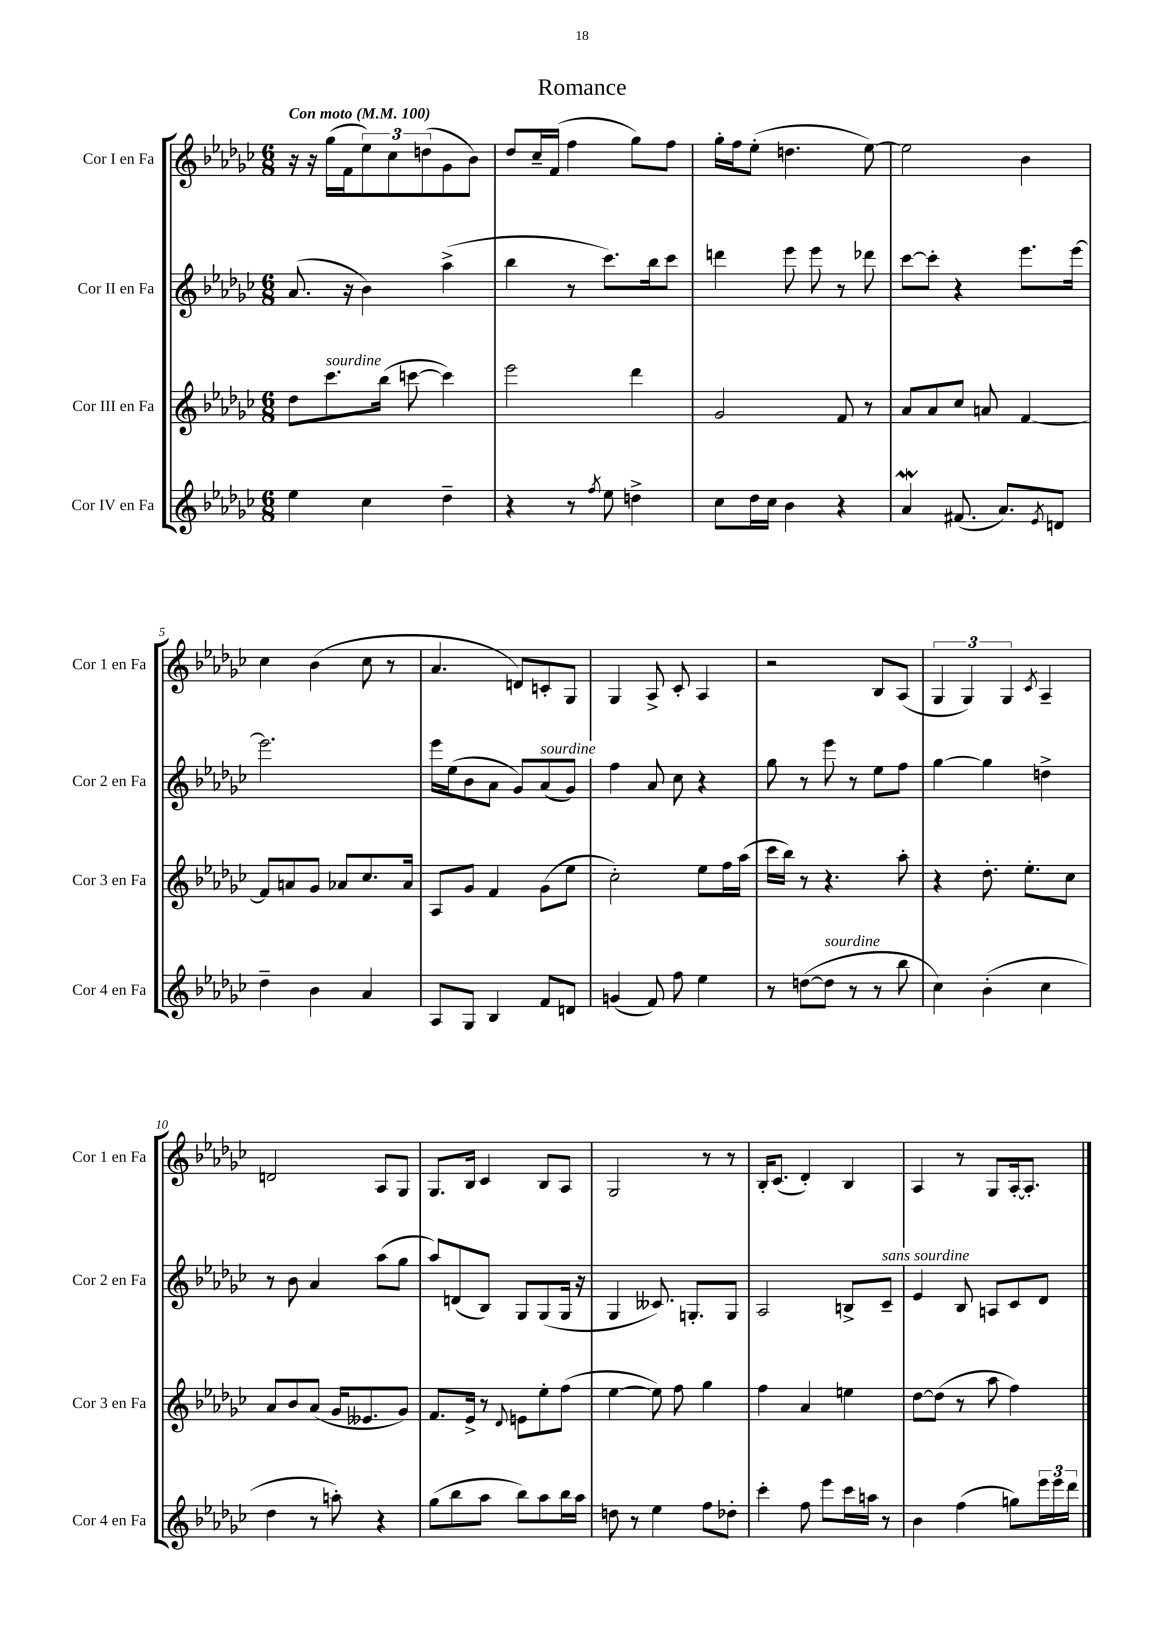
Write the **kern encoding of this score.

**kern	**kern	**kern	**kern
*part4	*part3	*part2	*part1
*staff4	*staff3	*staff2	*staff1
*I"Cor IV en Fa	*I"Cor III en Fa	*I"Cor II en Fa	*I"Cor I en Fa
*I'Cor 4 en Fa	*I'Cor 3 en Fa	*I'Cor 2 en Fa	*I'Cor 1 en Fa
*clefG2	*clefG2	*clefG2	*clefG2
*k[b-e-a-d-g-c-]	*k[b-e-a-d-g-c-]	*k[b-e-a-d-g-c-]	*k[b-e-a-d-g-c-]
*M6/8	*M6/8	*M6/8	*M6/8
*MM100	*MM100	*MM100	*MM100
=1	=1	=1	=1
!	!	!	!LO:TX:a:B:t=Con moto
4ee-\	8dd-\L	(8.a-/	16r
.	.	.	16r
!	!LO:TX:a:i:t=sourdine	!	!
.	8.ccc-\	.	(16gg-\LL
.	.	16r	16f\J
4cc-\	.	4b-\)	12ee-\)
.	(16bb-\Jk	.	.
.	.	.	12cc-\
.	[8cccn\	.	.
.	.	.	(12ddn\
4dd-~\	4ccc\])	(4aa-^\	8g-\
.	.	.	8b-\J)
=2	=2	=2	=2
4r	2eee-\	4bb-\	8dd-/L
.	.	.	16cc-~/L
.	.	.	(16f/JJ
8r	.	8r	4ff\
8qff/	.	.	.
8ee-\	.	8.ccc-\L)	.
4ddn^\	4ddd-\	.	8gg-\L)
.	.	16bb-\k	.
.	.	8ccc-\J	8ff\J
=3	=3	=3	=3
8cc-\L	2g-/	4dddn\	16gg-'\LL
.	.	.	16ff\J
16dd-\L	.	.	(8ee-'\J
16cc-\JJ	.	.	.
4b-\	.	8eee-\	4.ddn\
.	.	8eee-\	.
4r	8f/	8r	.
.	8r	8ddd-X\	[8ee-\)
=4	=4	=4	=4
4a-W/	8a-/L	[8ccc-\L	2ee-\]
.	8a-/	8ccc-'\J]	.
(8.f#X/	8cc-/J	4r	.
.	8an/	.	.
8.a-/L)	.	.	.
.	[4f/	8.eee-\L	4b-\
8qe-/	.	.	.
8dn/J	.	.	.
.	.	[16eee-\Jk	.
!!LO:LB:g=z
=5	=5	=5	=5
4dd-~\	8f/L]	2.eee-\]	4cc-\
.	8an/	.	.
4b-\	8g-/J	.	(4b-\
.	8a-X/L	.	.
4a-/	8.cc-/	.	8cc-\
.	.	.	8r
.	16a-/Jk	.	.
=6	=6	=6	=6
8A-/L	8A-/L	16eee-\LL	4.a-/
.	.	(16ee-\J	.
8G-/J	8g-/J	8b-\	.
4B-/	4f/	8a-\J	.
.	.	8g-/L)	8dn/L)
!	!	!LO:TX:a:i:t=sourdine	!
8f/L	(8g-\L	(8a-/	8cn'/
8dn/J	8ee-\J	8g-/J)	8G-/J
=7	=7	=7	=7
(4gn/	2cc-'\)	4ff\	4G-/
8f/)	.	8a-/	8A-^/
8ff\	.	8cc-\	8c-'/
4ee-\	8ee-\L	4r	4A-/
.	16ff\L	.	.
.	(16aa-\JJ	.	.
=8	=8	=8	=8
8r	16ccc-\LL	8gg-\	2r
.	16bb-\JJ)	.	.
([8ddn\L	8r	8r	.
!LO:TX:a:i:t=sourdine	!	!	!
8dd\J]	4.r	8eee-\	.
8r	.	8r	.
8r	.	8ee-\L	8B-/L
8bb-\	8aa-'\	8ff\J	(8A-/J
=9	=9	=9	=9
4cc-\)	4r	[4gg-\	6G-/
.	.	.	6G-/)
(4b-'\	8.dd-'\	4gg-\]	.
.	.	.	6G-/
.	8.ee-'\L	.	.
.	.	.	8qc-/
4cc-\	.	4ddn^\	4A-~/
.	8cc-\J	.	.
!!LO:LB:g=z
=10	=10	=10	=10
4dd-\	8a-/L	8r	2dn/
.	8b-/	8b-\	.
8r	(8a-/J	4a-/	.
8aan'\)	16g-/KL	.	.
.	8.e--X/	.	.
4r	.	(8aa-\L	8A-/L
.	8g-/J)	8gg-\J	8G-/J
=11	=11	=11	=11
(8gg-\L	8.f/L	8aa-/L)	8.G-/L
8bb-\	.	(8dn/	.
.	16e-^/Jk	.	16B-/Jk
8aa-\J	8r	8B-/J)	4c-/
.	8qqd-/	.	.
8bb-\L)	8en\L	8G-/L	.
8aa-\	8ee-'\	(8G-/	8B-/L
16bb-\L	(8ff\J	16G-/Jk	8A-/J
16aa-\JJ	.	16r	.
=12	=12	=12	=12
8ddn\	[4ee-\	4G-/	2G-/
8r	.	.	.
4ee-\	8ee-\])	8.c--X/)	.
.	8ff\	.	.
.	.	8.Gn'/L	.
8ff\L	4gg-\	.	8r
8dd-X'\J	.	8G/J	8r
=13	=13	=13	=13
4ccc-'\	4ff\	2A-/	16B-'/KL
.	.	.	(8.c-/J
8ff\	4a-/	.	4d-'/)
8eee-\L	.	.	.
16ccc-\L	4een\	8Bn^/L	4B-/
16aan\JJ	.	.	.
!	!	!LO:TX:a:i:t=sans sourdine	!
8r	.	8c-~/J	.
=14	=14	=14	=14
4b-\	[8dd-\L	4e-/	4A-/
.	(8dd-\J]	.	.
(4ff\	8r	8B-/	8r
.	8aa-\	8An/L	8G-/L
8ggn\L)	4ff\)	8c-/	[16A-'/k
.	.	.	8.A-'/J]
24eee-\L	.	8d-/J	.
24eee-\	.	.	.
24ddd-\JJ	.	.	.
==	==	==	==
*-	*-	*-	*-
